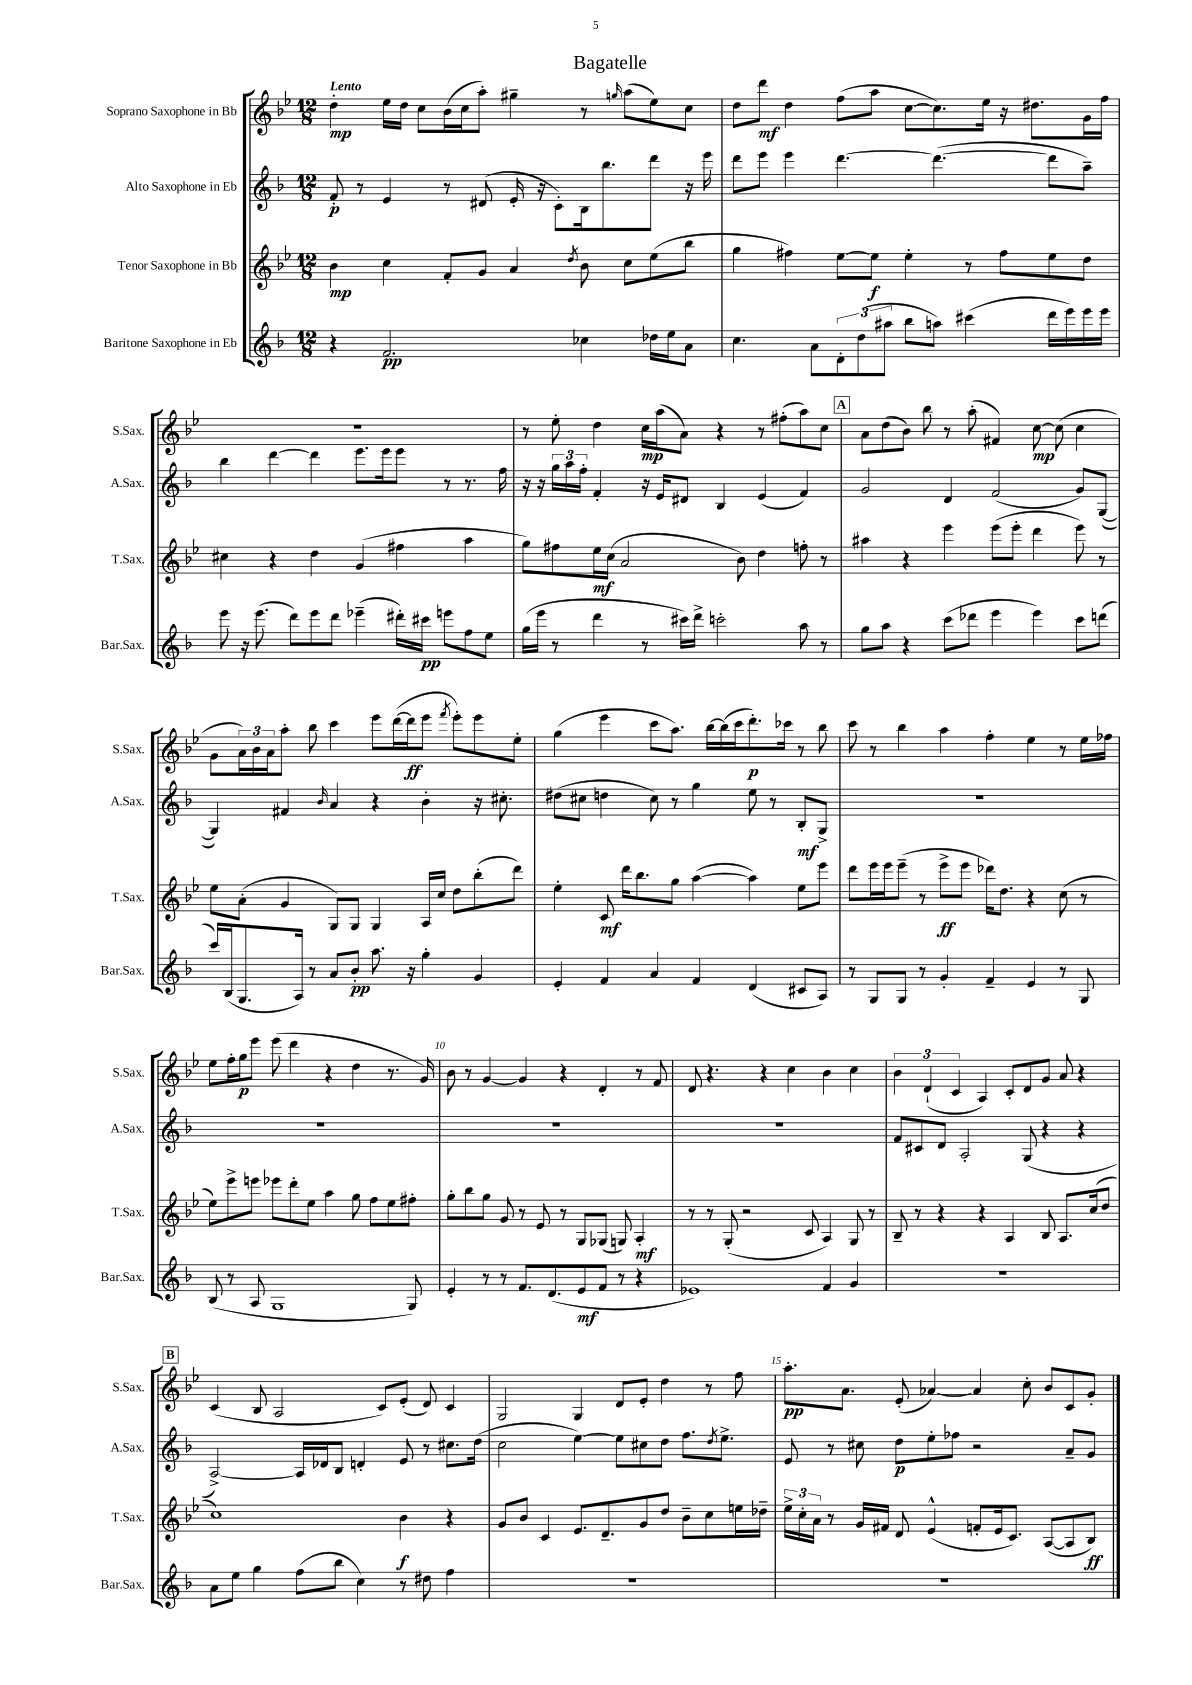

**kern	**kern	**kern	**kern
*staff4	*staff3	*staff2	*staff1
*clefG2	*clefG2	*clefG2	*clefG2
*k[b-]	*k[b-e-]	*k[b-]	*k[b-e-]
*M12/8	*M12/8	*M12/8	*M12/8
4r	4b-	8f'	4dd'
.	.	8r	.
2.f	4cc	4e	16ee-
.	.	.	16dd
.	.	.	8cc
.	8f'	8r	(16b-
.	.	.	16cc
.	8g	(8d#	8aa')
.	4a	16e'	4gg#~
.	.	16r	.
.	.	8c')	.
.	8qdd	.	.
4cc-	8b-	16B-	8r
.	.	8.bb-	.
.	.	.	16qqgg
.	8cc	.	(8aa
16dd-	(8ee-	8ddd	8ee-)
16ee	.	.	.
8a	8bb-	16r	8cc
.	.	16eee	.
=	=	=	=
4.cc	4gg	8ddd	8dd
.	.	8eee	8ddd
.	4ff#)	4eee	4dd
8a	.	.	.
12d'	[8ee-	[4.ddd	(8ff
(12dd	.	.	.
.	8ee-]	.	8aa
12aa#	.	.	.
8bb-	4ee-'	.	[8cc
8aa)	.	(4.ddd_	8.cc])
(4ccc#	8r	.	.
.	.	.	16ee-
.	8ff#	.	16r
.	.	.	8.dd#
16ddd	8ee-	8ddd]	.
16eee)	.	.	.
16eee	8dd	8aa~)	16g
16eee	.	.	16ff
=	=	=	=
8eee	4cc#	4bb-	1.r
16r	.	.	.
(8.eee	.	.	.
.	4r	[4ddd	.
8ddd)	.	.	.
8eee	4dd	4ddd]	.
8ddd	.	.	.
(4eee-~	(4g	8.eee	.
.	.	16eee	.
16ddd#')	4ff#	8eee	.
16ccc#	.	.	.
8eee	.	8r	.
8ff	4aa	8.r	.
8ee	.	.	.
.	.	16ff	.
=	=	=	=
(16gg	8gg)	16r	8r
16eee	.	16r	.
8r	8ff#	24gg	8ee-'
.	.	24aa	.
.	.	24ff'	.
4ddd	16ee-	4f'	4dd
.	(16cc	.	.
.	2a	.	.
8r	.	16r	16cc
.	.	16e	(16aa
16ccc#)	.	8d#	8a)
16ddd^	.	.	.
2ccc'	.	4B-	4r
.	8b-)	.	.
.	4dd	(4e	8r
.	.	.	(8ff#'
8aa	8ff'	4f)	8aa)
8r	8r	.	8cc
=	=	=	=
8gg	4aa#	2g	8a
8aa	.	.	(8dd
4r	4r	.	8b-)
.	.	.	8bb-
(8ccc	4eee-	4d	8r
8ddd-	.	.	(8aa'
4eee	(8eee-	(2f	4f#)
.	8eee-'	.	.
4eee)	4ddd	.	[8cc
.	.	.	(8cc]
8ccc	8eee-)	8g)	4cc
(8ddd	8r	([8G	.
=	=	=	=
16ccc)	8ee-	4G])	8g
(16B-	.	.	.
8.G	(8a'	.	24a)
.	.	.	24b-
.	.	.	24a
.	4g	4f#	8aa'
16A)	.	.	.
8r	.	.	8bb-
.	.	16qqb-	.
8a	8G)	4a	4ccc
8b-'	8G	.	.
8.aa	4G	4r	8eee-
.	.	.	([16ddd
16r	.	.	16ddd]
4gg'	16A	4b-'	8eee-
.	16cc	.	.
.	.	.	8qfff
.	8dd	.	8eee-')
4g	(8bb-'	16r	8eee-
.	.	8.cc#'	.
.	8ddd)	.	8ee-'
=	=	=	=
4e'	4ee-'	(8dd#	(4gg
.	.	8cc#	.
4f	8c	4dd	4eee-
.	16ddd	.	.
.	8.bb-	.	.
4a	.	8cc#)	8ccc
.	8gg	8r	8.aa)
4f	([4aa	4gg	.
.	.	.	[16bb-
.	.	.	(16bb-]
.	.	.	16ccc
(4d	4aa])	8ee	8.ddd')
.	.	8r	.
.	.	.	16ccc-
8c#	8ee-	8B-'	8r
8A)	8eee-	8G^	8bb-
=	=	=	=
8r	8ddd	1.r	8ccc
8G	16eee-	.	8r
.	16eee-	.	.
8G	(8eee-~	.	4bb-
8r	8r	.	.
4g'	8eee-^	.	4aa
.	8eee-	.	.
4f~	16ddd-)	.	4ff'
.	8.dd	.	.
4e	4r	.	4ee-
8r	(8cc	.	8r
8G	8r	.	16ee-
.	.	.	16ff-
=	=	=	=
(8B-	8ee-)	1.r	8ee-
8r	8eee-^	.	16ff'
.	.	.	16gg
8A	8eee	.	8eee-
1G	8eee-	.	(8eee-
.	8ddd'	.	4ddd
.	8ee-	.	.
.	4aa	.	4r
.	8gg	.	4dd
.	8ff	.	.
.	8ee-	.	8.r
8G)	8ff#'	.	.
.	.	.	16g)
=	=	=	=
4e'	8gg'	1.r	8b-
.	8bb-	.	8r
8r	8gg	.	[4g
8r	8g	.	.
8.f	8r	.	4g]
.	8e-	.	.
(8.d	.	.	.
.	8r	.	4r
8e	8G	.	.
8f	(8G-	.	4d'
8r	8G)	.	.
4r	4A'	.	8r
.	.	.	8f
=	=	=	=
1e-)	8r	1.r	8d
.	8r	.	4.r
.	(8G'	.	.
.	2r	.	.
.	.	.	4r
.	.	.	4cc
.	8c	.	.
4f	4A)	.	4b-
4g	8G	.	4cc
.	8r	.	.
=	=	=	=
1.r	8B-~	8f	6b-
.	8r	8c#	.
.	.	.	(6d`
.	4r	8d	.
.	.	.	6c
.	.	2A'	.
.	4r	.	4A)
.	4A	.	8c'
.	.	(8G	8d
.	8B-	4r	8g
.	8.A	.	8a
.	.	4r	4r
.	(16cc	.	.
.	8dd	.	.
=	=	=	=
8a	1cc)	[2A^)	(4c
8ee	.	.	.
4gg	.	.	8B-
.	.	.	2A
(8ff	.	16A]	.
.	.	16d-	.
8bb-	.	8B-	.
4cc)	.	4d'	.
.	.	.	8c)
8r	4b-	8e	(8e-'
8dd#	.	8r	8d)
4ff	4r	8.cc#	4c
.	.	(16dd	.
=	=	=	=
1.r	8g	2cc	2G
.	8b-	.	.
.	4c	.	.
.	8.e-	[4ee)	4G
.	8.d~	.	.
.	.	8ee]	8d
.	8g	8cc#	8e-'
.	8dd	8dd	4dd
.	8b-~	8.ff	.
.	8cc	.	8r
.	.	8qdd	.
.	.	8.ee^	.
.	16ee	.	8ff
.	16dd-~	.	.
=	=	=	=
1.r	24ee-^	8e	8.aa'
.	24cc'	.	.
.	24a	.	.
.	8r	8r	.
.	.	.	8.a
.	16g	8cc#	.
.	16f#	.	.
.	8d	8dd	(8e-'
.	(4e-^^	8ee'	[4a-)
.	.	8ff-	.
.	8f'	2r	4a-]
.	16e-	.	.
.	8.c)	.	.
.	.	.	8cc'
.	([8A	.	8b-
.	8A]	8a~	8c
.	8B-)	8g	8g'
==	==	==	==
*-	*-	*-	*-
